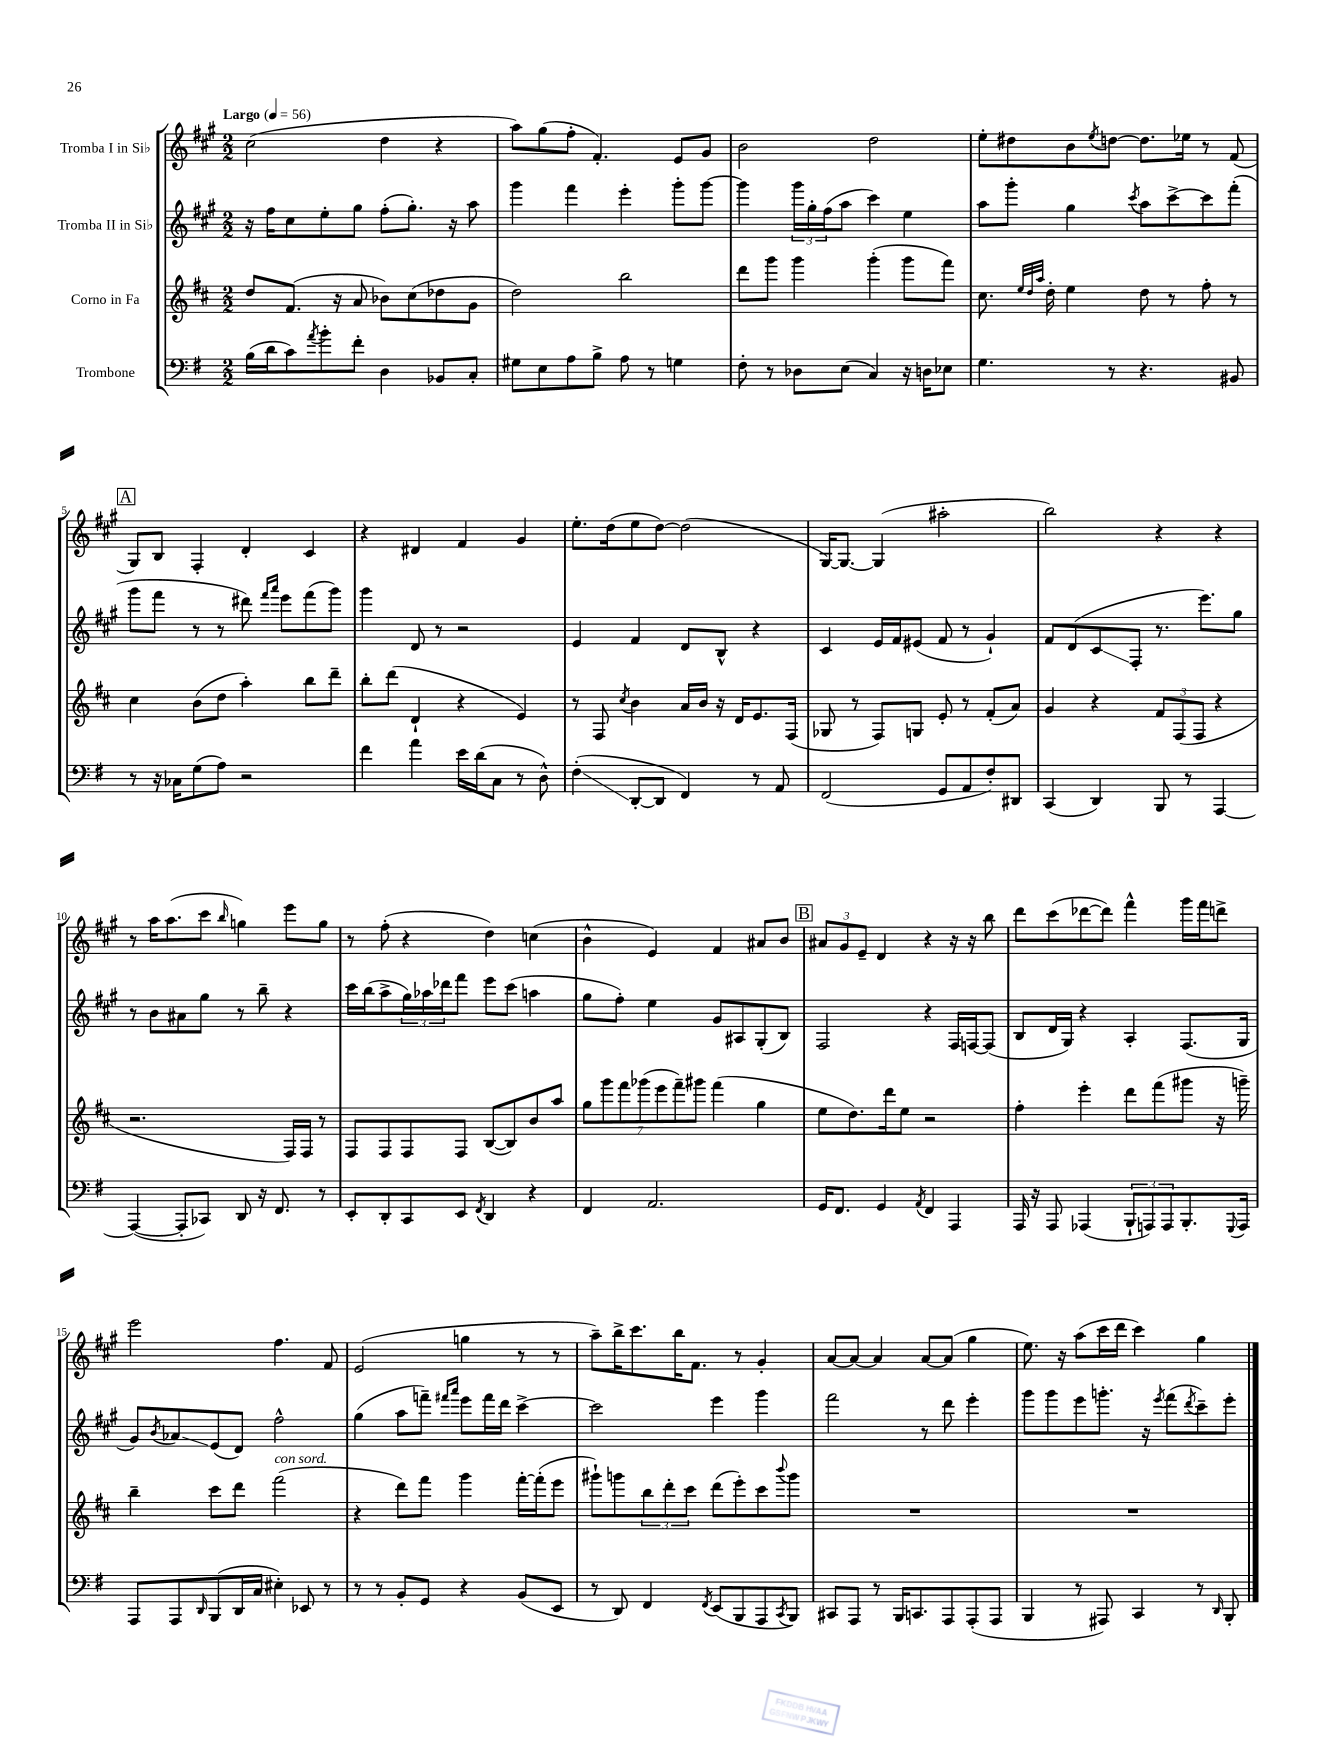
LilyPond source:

<<
\new StaffGroup <<
\new Staff = "s0" \with { instrumentName = "Tromba I in Sib" } {
    \clef treble \key a \major \numericTimeSignature \time 2/2 \tempo "Largo" 4 = 56
    cis''2( d''4 r4 |
    a''8) gis''8( fis''8-. fis'4.-.) e'8 gis'8 |
    b'2 d''2 |
    e''8-. dis''8 b'8 \acciaccatura { e''8 } d''8~ d''8. ees''16 r8 fis'8( |
    \mark \markup { \box "A" } gis8) b8 fis4-. d'4-. cis'4 |
    r4 dis'4 fis'4 gis'4 |
    e''8.-. d''16( e''8 d''8~) d''2( |
    gis16~) gis8.~ gis4( ais''2-. |
    b''2) r4 r4 |
    r8 a''16 a''8.( cis'''8 \grace { b''16 } g''4) e'''8 g''8 |
    r8 fis''8-.( r4 d''4) c''4( |
    b'4-^ e'4) fis'4 ais'8 b'8 |
    \mark \markup { \box "B" } \tuplet 3/2 { ais'8 gis'8 e'8-- } d'4 r4 r16 r16 b''8 |
    d'''8 cis'''8( des'''8~ des'''8) fis'''4-^ gis'''16 fis'''16 d'''8-> |
    e'''2 fis''4. fis'8 |
    e'2( g''4 r8 r8 |
    a''8--) b''16-> cis'''8. b''16 fis'8. r8 gis'4-. |
    a'8~ a'8~ a'4 a'8~ a'8( gis''4 |
    e''8.) r16 a''8( cis'''16 d'''16 cis'''4) gis''4 \bar "|." |
}
\new Staff = "s1" \with { instrumentName = "Tromba II in Sib" } {
    \clef treble \key a \major \numericTimeSignature \time 2/2
    r16 fis''16 cis''8 e''8-. gis''8 fis''8-.( gis''8.-.) r16 a''8 |
    gis'''4 fis'''4 e'''4-. gis'''8-. gis'''8~ |
    gis'''4 \tuplet 3/2 { gis'''16 gis''16-. fis''16( } a''8 cis'''4) e''4 |
    a''8 gis'''8-. gis''4 \acciaccatura { cis'''8 } a''8 cis'''8~-> cis'''8 fis'''8-.( |
    \mark \markup { \box "A" } gis'''8 fis'''8 r8 r8 dis'''8) \grace { fis'''16 a'''16 } e'''8 fis'''8( gis'''8) |
    gis'''4 d'8 r8 r2 |
    e'4 fis'4 d'8 b8-^ r4 |
    cis'4 e'16 fis'16 eis'8( fis'8 r8 gis'4-!) |
    fis'8 d'8( cis'8\glissando fis8-. r8. e'''8.) gis''8 |
    r8 b'8 ais'8 gis''8 r8 b''8-- r4 |
    cis'''16 b''16( a''8-> \tuplet 3/2 { gis''16) aes''16 des'''16 } fis'''8 e'''8 cis'''8( a''4 |
    gis''8 fis''8-.) e''4 gis'8 ais8 gis8-.( b8) |
    \mark \markup { \box "B" } fis2 r4 fis16 f16~ f8( |
    b8 d'16 gis16) r4 a4-. fis8.( gis16 |
    gis'8) \acciaccatura { b'8 } aes'8\glissando e'8( d'8) fis''2-^ |
    gis''4( a''8 f'''8--) \grace { fis'''16 a'''16 } e'''8 fis'''16 d'''16 cis'''4~-> |
    cis'''2 e'''4 gis'''4 |
    fis'''2 r8 d'''8 e'''4-. |
    gis'''8 gis'''8 e'''8 g'''8.-. r16 \acciaccatura { e'''8 } fis'''8( \acciaccatura { d'''8 } cis'''8--) e'''8-. \bar "|." |
}
\new Staff = "s2" \with { instrumentName = "Corno in Fa" } {
    \clef treble \key d \major \numericTimeSignature \time 2/2
    d''8 fis'8.( r16 a'8 bes'8) cis''8( des''8 g'8 |
    d''2) b''2 |
    d'''8 g'''8 g'''4 g'''4-.( g'''8 fis'''8) |
    cis''8. \grace { e''32 d''32 a''32 } d''16-. e''4 d''8 r8 fis''8-. r8 |
    \mark \markup { \box "A" } cis''4 b'8( d''8 a''4-.) b''8 d'''8-- |
    b''8-. d'''8( d'4-! r4 e'4) |
    r8 fis8 \acciaccatura { cis''8 } b'4 a'16 b'16 r16 d'16 e'8. fis16( |
    ges8 r8 fis8) g8 e'8-. r8 fis'8-.( a'8) |
    g'4 r4 \tuplet 3/2 { fis'8 fis8( fis8 } r4 |
    r2. fis16) fis16 r8 |
    fis8 fis8 fis8 fis8 b8~( b8) b'8 a''8 |
    \tuplet 7/4 { g''8 g'''8 fis'''8 ges'''8( e'''8 fis'''8--) gis'''8 } fis'''4( g''4 |
    \mark \markup { \box "B" } e''8 d''8.) d'''16 e''8 r2 |
    fis''4-. e'''4-. d'''8 fis'''8( gis'''8 r16 g'''16--) |
    b''4-- cis'''8 d'''8 fis'''2^\markup { \italic "con sord." }( |
    r4 d'''8) fis'''8 g'''4 fis'''16~-. fis'''16-.( e'''8 |
    gis'''8-!) g'''8 \tuplet 3/2 { b''8 d'''8-. cis'''8 } d'''8( e'''8-.) cis'''8 \appoggiatura { b'''8 } g'''8 |
    R1 |
    R1 \bar "|." |
}
\new Staff = "s3" \with { instrumentName = "Trombone" } {
    \clef bass \key g \major \numericTimeSignature \time 2/2
    b16( d'16 c'8) \acciaccatura { a'8 } b'8-. fis'8-. d4 bes,8 c8-. |
    gis8 e8 a8 b8-> a8 r8 g4 |
    fis8-. r8 des8 e8( c4) r16 d16 ees8 |
    g4. r8 r4. bis,8 |
    \mark \markup { \box "A" } r8 r16 ces16 g8( a8) r2 |
    fis'4 a'4 e'16 d'16( c8 r8 d8-^) |
    fis4-.\glissando( d,8~-. d,8 fis,4) r8 a,8 |
    fis,2( g,8 a,8 fis8-.) dis,8 |
    c,4( d,4) b,,8 r8 a,,4~ |
    a,,4~( a,,8-. ces,8) d,8 r16 fis,8. r8 |
    e,8-. d,8-. c,8 e,8 \acciaccatura { fis,8 } d,4 r4 |
    fis,4 a,2. |
    \mark \markup { \box "B" } g,16 fis,8. g,4 \acciaccatura { a,8 } fis,4 a,,4 |
    a,,16 r16 a,,8 aes,,4( \tuplet 3/2 { b,,8-! a,,8) a,,8 } b,,8.-. \appoggiatura { g,,8 } a,,16 |
    a,,8 a,,8 \grace { d,16 } b,,8( d,16 c16 eis4-.) ees,8 r8 |
    r8 r8 b,8-. g,8 r4 b,8( e,8 |
    r8 d,8) fis,4 \acciaccatura { fis,8 } e,8( b,,8 a,,8 \acciaccatura { c,8 } b,,8) |
    cis,8 a,,8 r8 b,,16 c,8. a,,8 a,,8-.( a,,8 |
    b,,4 r8 ais,,8) c,4 r8 \grace { d,16 } b,,8-. \bar "|." |
}
>>
>>
